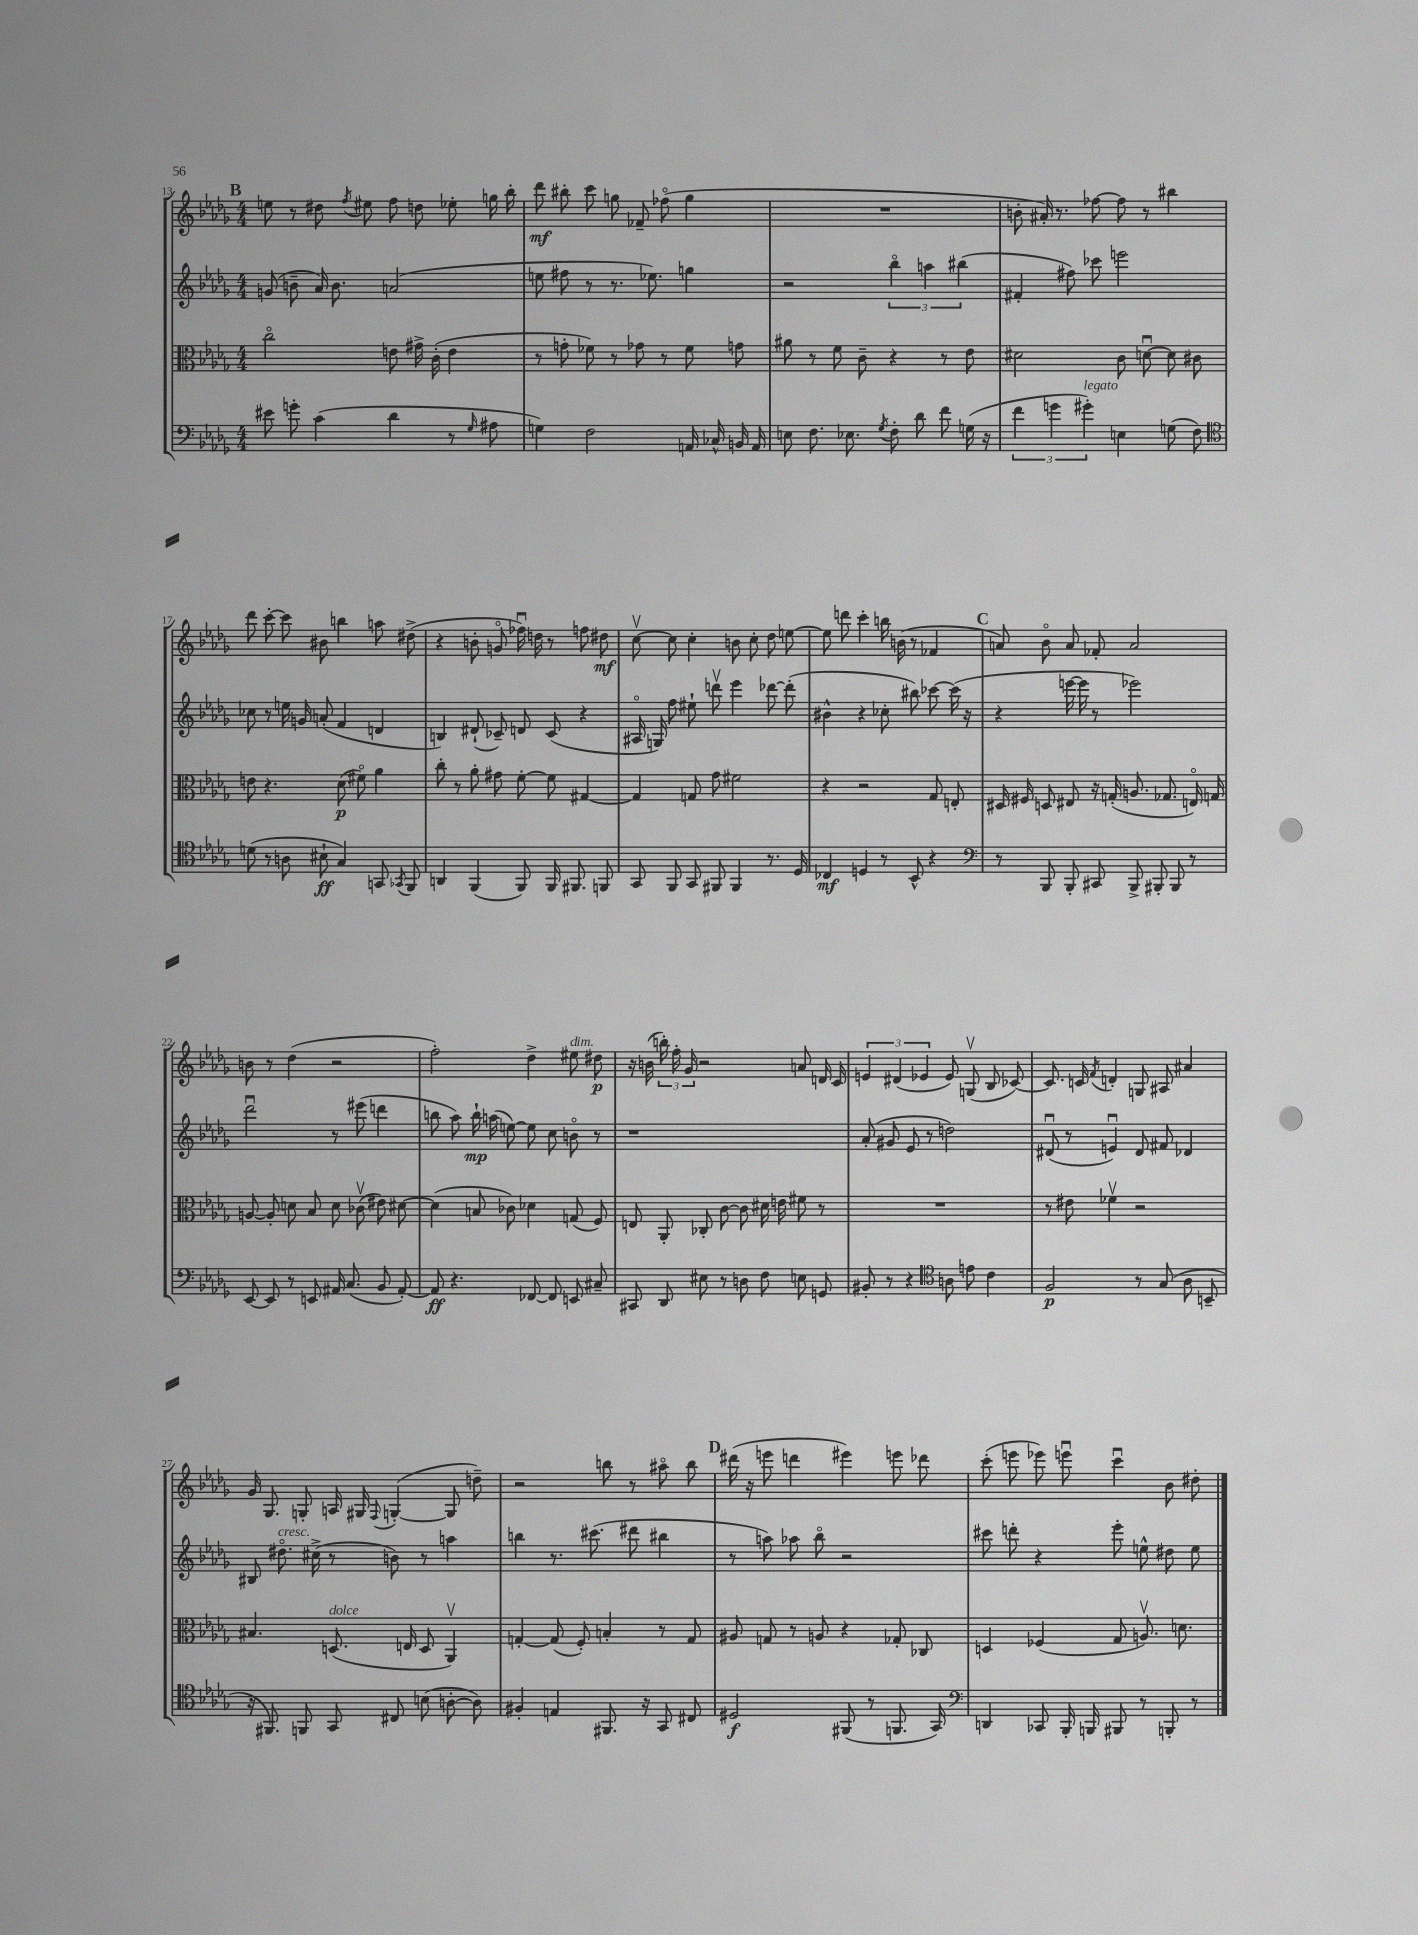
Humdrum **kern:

**kern	**kern	**kern	**kern
*staff4	*staff3	*staff2	*staff1
*clefF4	*clefC3	*clefG2	*clefG2
*k[b-e-a-d-g-]	*k[b-e-a-d-g-]	*k[b-e-a-d-g-]	*k[b-e-a-d-g-]
*M4/4	*M4/4	*M4/4	*M4/4
8e#\	2cco\	(8g/	8ee\
8g'\	.	8b~\	8r
(4c\	.	16a-/)	8dd#\
.	.	8.b\	.
.	.	.	8qff/
.	.	.	8ee#\
4d-\	8e\	(2a/	8ff\
.	16g#^\	.	8dd\
.	(16c'\	.	.
8r	4e\	.	8ee-'\
16qqG-/	.	.	.
8A#\	.	.	16gg\
.	.	.	16bb-'\
=	=	=	=
4G\)	8r	8ee\	8ddd-\
.	8g'\	8ff#\	8bb#'\
2F\	8f-\)	8r	8ccc\
.	8r	8.r	8gg\
.	8g-\	.	8f-~/
.	.	8.ee-\)	.
.	8r	.	(8ff-o\
16AA/	8f-\	4gg\	4gg\
16C-^^/	.	.	.
16BB/	8g\	.	.
16AA/	.	.	.
=	=	=	=
8E\	8a#\	2r	1r
8.F\	8r	.	.
.	8f\	.	.
8.E-\	.	.	.
.	8c~\	.	.
8qG-/	.	.	.
8F'\	4r	6bb-o\	.
8d-\	.	.	.
.	.	6aa\	.
8f\	8r	.	.
.	.	(6bb#\	.
(16G\	8e-\	.	.
16r	.	.	.
=	=	=	=
6f\	2d#\	4f#'/	8b'\
.	.	.	16a#'/)
6g\	.	.	.
.	.	.	8.r
.	.	8ff#\)	.
6g#'\)	.	.	.
.	.	8ccc-\	[8ff-\
4E\	8c\	2eee\	8ff-\]
.	[8du\	.	8r
(8G\	8d\]	.	4bb#\
8F\)	8c#\	.	.
=	=	=	=
*clefC4	*	*	*
(8d\	8e\	8cc-\	8ddd-\
8r	4.r	8r	[8ccc'\
8A\	.	16ee\	8ccc\]
.	.	16g/	.
8B#`\	.	(8a'/	8b#\
4G-/)	(8d-\	4f/	4bb\
.	8f#o\)	.	.
8GG/	4a-\	4d/	8aa\
8qGG-/	.	.	.
8FF/	.	.	(8dd#^\
=	=	=	=
4AA/	8cc'\	4B/)	4r
.	8r	.	.
(4FF/	8a-'\	(8d#`/	8b'\
.	8g#\	8c-~/)	8go/
8FF/)	[8f'\	8d/	16ff-u\)
.	.	.	16dd\
16FF/	8f\]	(8c-/	8r
8.FF#/	.	.	.
.	[4G#/	4r	8ff\
8FF/	.	.	8dd#\
=	=	=	=
8GG-/	4G#/]	16A#o/	[8ccv\
.	.	16G/)	.
8FF/	.	8ff\	8cc\]
8GG-/	8G/	8ee#`\	4cc'\
8FF#/	8g-\	8dddv\	.
4FF#/	2f#\	4eee-\	8b\
.	.	.	8cc'\
8.r	.	[8ddd-\	8dd-\
.	.	(8ddd-'\]	[8ee\
16D-/	.	.	.
=	=	=	=
4C-/	4r	4b#^^\	8ee\]
.	.	.	8ddd\
4D/	2r	4r	4ccc'\
8r	.	8cc-'\	16bb\
.	.	.	(16b\
8BB-^^/	.	8bb#\)	8r
4r	8G-/	[8ccc-\	4f-/
.	8E'/	(16ccc-\]	.
.	.	16r	.
=	=	=	=
*clefF4	*	*	*
8r	16D#/	4r	8a/)
.	16F#/	.	.
8BBB-/	8D/	.	8b-o\
8BBB-'/	8E#/	[16eee\	8a/
.	.	16eee\]	.
8CC#/	16r	8r	8f-'/
.	(16G'/	.	.
8BBB-^/	8.A/	2eee-\)	2a/
8BBB#'/	.	.	.
.	8.G-/	.	.
8BBB#/	.	.	.
8r	16Eo/)	.	.
.	16G/	.	.
=	=	=	=
[8EE-/	[8A/	2ddd-u\	8b\
8EE-/]	8A'/]	.	8r
8r	8d\	.	(4dd-\
8EE/	8B-/	.	.
16AA#/	8d\	8r	2r
(8.C/	.	.	.
.	(8c-v\	(8eee#\	.
8BB-/	8e#\)	4ddd\	.
[8AA#'/)	[8d#\	.	.
=	=	=	=
8AA#/]	(4d#\]	8bb\	2ff'\)
4.r	.	8aa-\)	.
.	8B/	16bb`\	.
.	.	(16aa\	.
.	8c-\)	[8ee\)	.
[8FF-/	4d-\	8ee\]	4dd-^\
8FF-/]	.	8cc\	.
8EE/	(8G/	8bo\	8ee#\
8C#~/	8F/)	8r	8dd#\
=	=	=	=
8CC#/	8E/	1r	16r
.	.	.	(16b\
8DD-/	8AA-'/	.	24bb'\)
.	.	.	24ff'\
.	.	.	24g-/
8E#\	8C-'/	.	2r
8r	[8c\	.	.
8D\	8c\]	.	.
8F\	16d#\	.	.
.	16e\	.	.
8E\	8f#\	.	8a/
8GG/	8r	.	16d/
.	.	.	16c/
=	=	=	=
8BB#'/	1r	(8a-'/	6e/
8r	.	8g#/	.
.	.	.	(6d#/
4r	.	8e-/	.
.	.	.	6e-/
.	.	8r	.
*clefC4	*	*	*
8A\	.	2dd\)	8e-/)
8e\	.	.	(8Gv/
4c\	.	.	8B-/
.	.	.	[8c-/)
=	=	=	=
2F/	8r	(8d#u/	8.c-/]
.	8e#\	8r	.
.	.	.	16c/
.	.	.	8qf/
.	4f-v\	4eu/)	4d'/
8r	2r	8d#/	8G/
(8G-/	.	8f#/	8A#/
8A-\	.	4d-/	4a#/
8BB~/	.	.	.
=	=	=	=
16r	4.B#/	8B#/	16g-/
8.FF#/)	.	.	8.G-/
.	.	8.dd#o\	.
8FF/	.	.	8G'/
.	.	(16cc#^\	.
8GG-/	(8.D/	8r	16A/
.	.	.	16G#/
.	.	.	8qqF/
8C#/	.	8b\)	([4G'/
.	16E/	.	.
(8B\	8D/	8r	.
[8A'\	4AA-v/)	4aa\	8G/]
8A\])	.	.	8dd~\)
=	=	=	=
4F#'/	[4G'/	4bb\	2r
4E/	(8G/]	8.r	.
.	8F'/)	.	.
.	.	(8.ccc#\	.
8.FF#/	4B'/	.	8bb\
.	.	8ddd#\	8r
16r	.	.	.
8GG-/	8r	4bb#\	8aa#o\
8C#/	8G/	.	8bb\
=	=	=	=
2D#/	8A#/	8r	(16ddd#\
.	.	.	16r
.	8G/	8aa\)	8eee\
.	8r	8aa-\	4ddd\
.	8A/	8bb-o\	.
(8FF#/	4r	2r	4eee#\)
8r	.	.	.
8.FF/	8G-'/	.	8eee\
.	8C-/	.	8ddd-\
16GG-/)	.	.	.
=	=	=	=
*clefF4	*	*	*
4DD/	4D/	8ccc#\	(8ccc'\
.	.	8ddd'\	8eee\
8CC-/	(4F-/	4r	8eee-\)
16BBB-'/	.	.	8eeeu\
16BBB/	.	.	.
8BBB#/	8G-/	8eee-'\	4cccu\
8r	8.Av/)	8ee^^\	.
8BBB'/	.	8dd#\	8b-\
.	8.d\	.	.
8r	.	8ee\	8dd#'\
==	==	==	==
*-	*-	*-	*-
